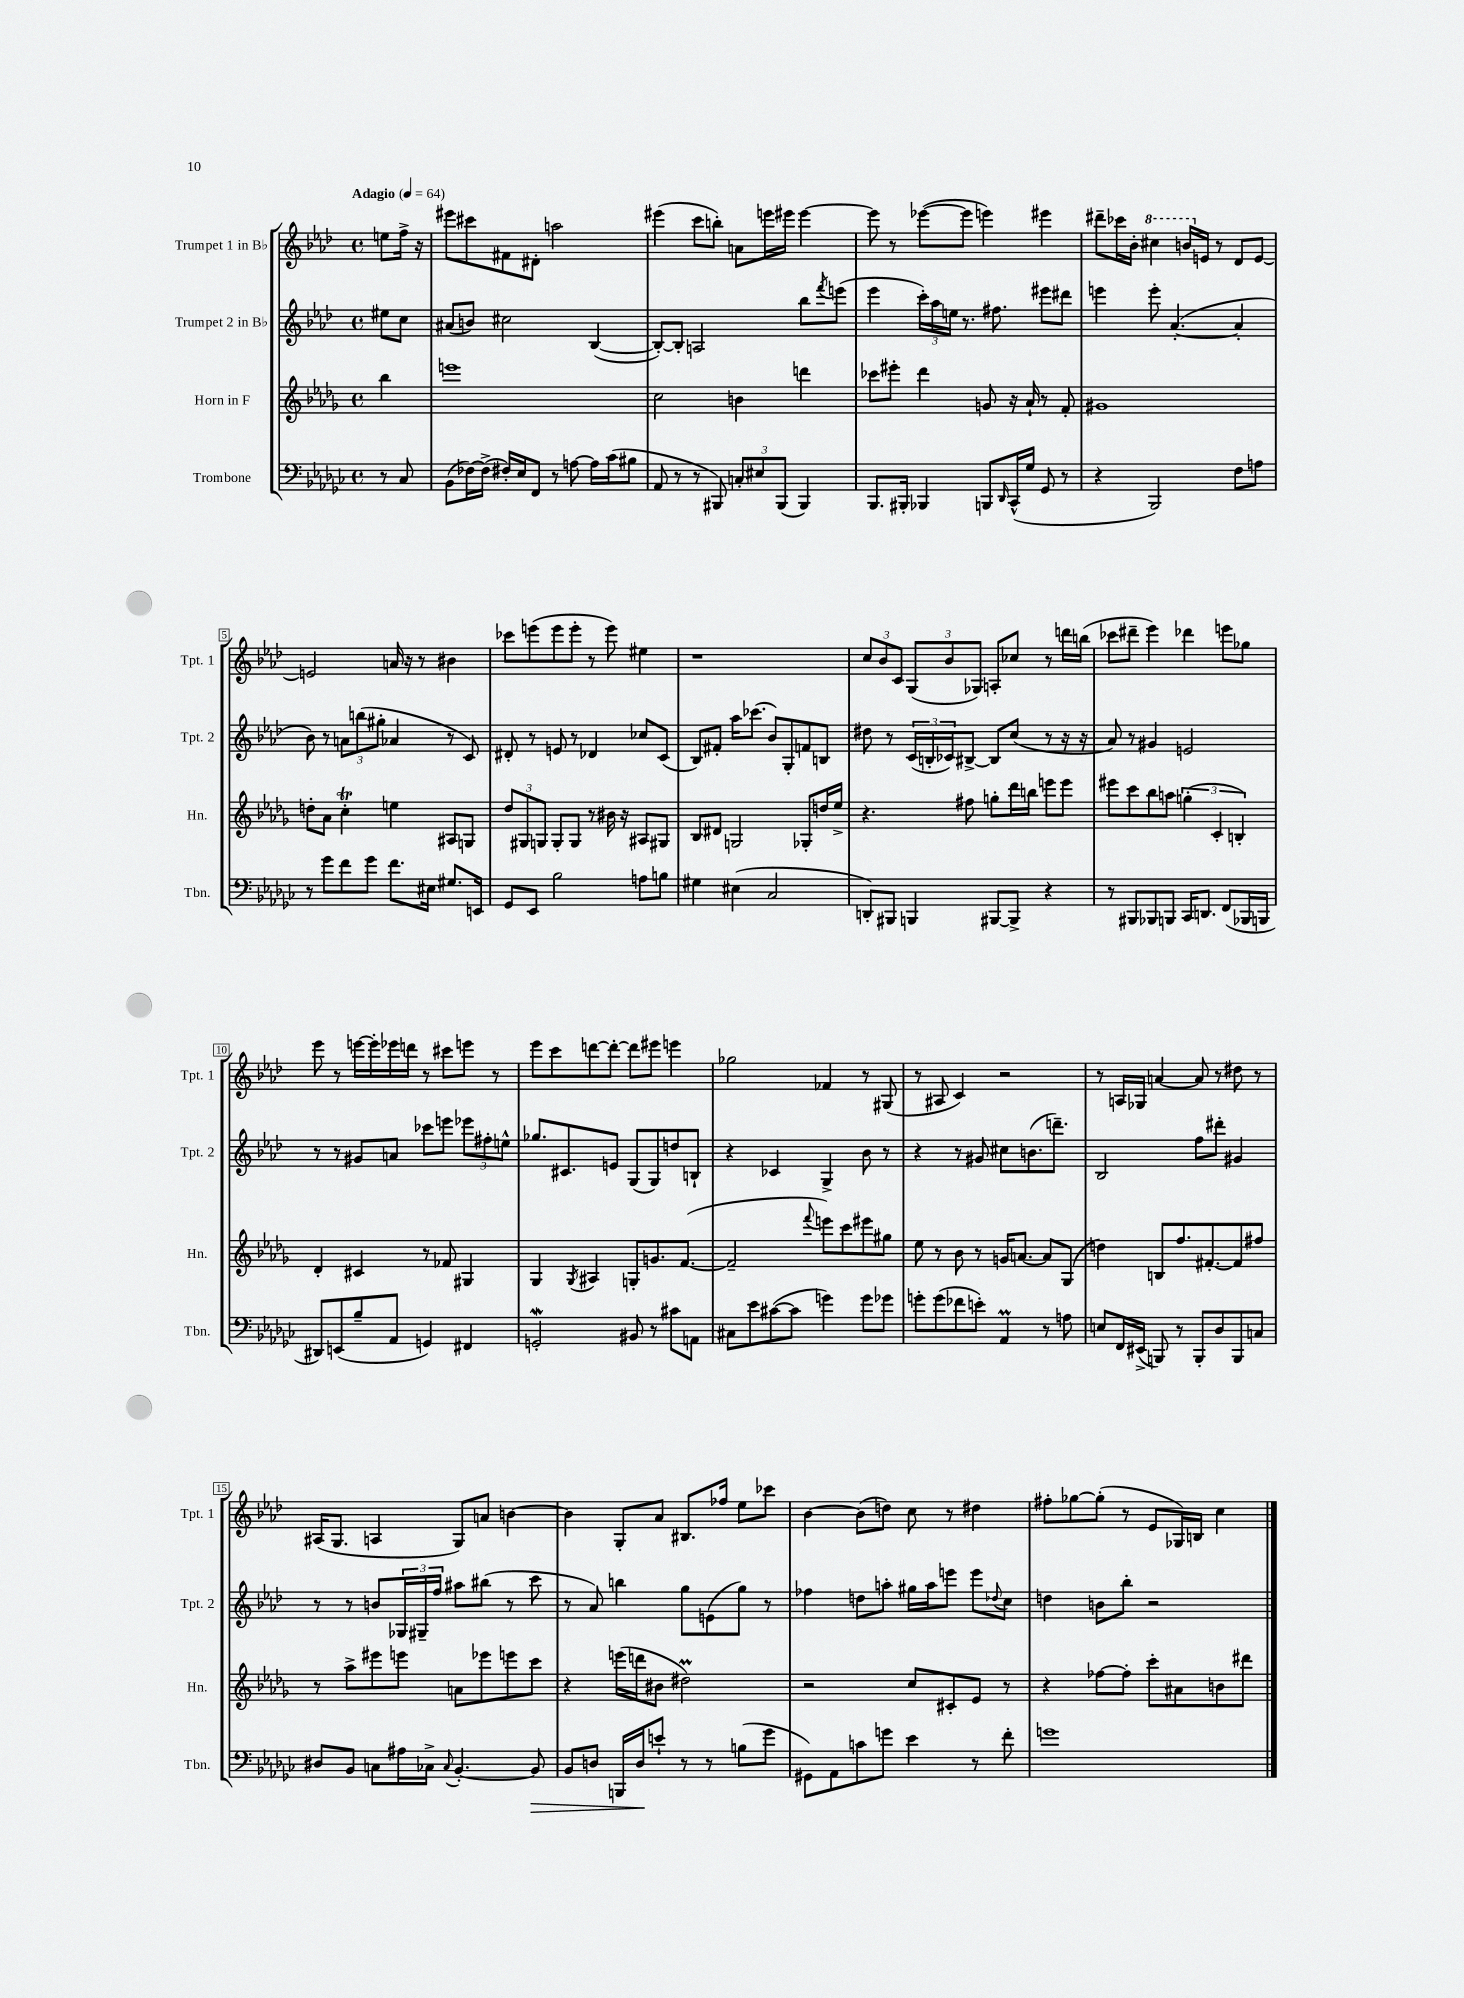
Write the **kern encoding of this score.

**kern	**kern	**kern	**kern
*staff4	*staff3	*staff2	*staff1
*clefF4	*clefG2	*clefG2	*clefG2
*k[b-e-a-d-g-c-]	*k[b-e-a-d-g-]	*k[b-e-a-d-]	*k[b-e-a-d-]
*M4/4	*M4/4	*M4/4	*M4/4
*met(c)	*met(c)	*met(c)	*met(c)
*MM64	*MM64	*MM64	*MM64
8r	4bb-	8ee#	8ee
8C-	.	8cc	16ff^
.	.	.	16r
=	=	=	=
(8BB-	1eee	(8a#	8eee#
[16F-)	.	8b)	8ccc#
(16F-^]	.	.	.
16F#')	.	2cc#	8f#
16E-	.	.	.
8FF	.	.	8d#'
8r	.	.	2aa
[8A	.	.	.
16A]	.	([4B-	.
(16c-	.	.	.
8B#	.	.	.
=	=	=	=
8AA-	2cc	8B-'_)	(4eee#
8r	.	8B-']	.
8r	.	2A	8ccc
8BBB#)	.	.	8bb')
12C'	4b	.	8a
12E#	.	.	.
.	.	.	16eee
(12BBB#	.	.	.
.	.	.	16eee#
4BBB#)	4ddd	8bb-	[4eee#
.	.	8qfff	.
.	.	(8eee	.
=	=	=	=
8.BBB-	8ccc-	4eee-	8eee#]
.	8eee#'	.	8r
16BBB#'	.	.	.
4BBB-	4ddd-	24ccc')	([8eee-
.	.	24aa-	.
.	.	24ee	.
.	.	8.r	8eee-]
8BBB	8g	.	4eee)
.	.	8.ff#	.
16qqDD-	.	.	.
(16CC-^^	16r	.	.
16G-	16a-`	.	.
8GG-	8r	8eee#	4eee#
8r	8f'	8ddd#	.
=	=	=	=
4r	1g#	4eee	8ddd#~
.	.	.	16ccc-
.	.	.	16b-'
2BBB-)	.	8eee'	4ccc#
.	.	([4.a-'	.
.	.	.	16bb
.	.	.	16e
.	.	.	8r
8F	.	4a-']	8d-
8A	.	.	[8e
=	=	=	=
8r	8dd'	8b-)	2e]
8g-	8a-	8r	.
8f	4cc'	12a	.
.	.	(12bb	.
8g-	.	.	.
.	.	12gg#'	.
8.f	4ee	4a-	16a
.	.	.	16r
.	.	.	8r
16E#	.	.	.
8.G#	8A#	8r	4b#
.	8G	8c)	.
16EE	.	.	.
=	=	=	=
8GG-	12dd-	8d#'	8ccc-
.	12G#	.	.
8EE-	.	8r	(8eee
.	12G	.	.
2B-	8G'	8e	8eee
.	8G	8r	8eee'
.	8r	4d-	8r
.	16b#	.	8eee)
.	16r	.	.
8A	8A#	8cc-	4ee#
8B	8G#	(8c	.
=	=	=	=
4G#	8B-	8B-)	1r
.	8d#	8f#'	.
(4E#	2G	16aa-	.
.	.	(8.ccc-	.
2C-	.	8b-)	.
.	.	8G'	.
.	8G-'	8f	.
.	16dd	8B	.
.	16ee-^	.	.
=	=	=	=
8DD')	4.r	8dd#	12cc
.	.	.	12b-
8BBB#	.	8r	.
.	.	.	12c
4BBB	.	(24c	(12G
.	.	24B'	.
.	.	24c-)	12b-
.	8ff#	[8B#^	.
.	.	.	12G-)
[8BBB#	8gg'	8B#]	8A'
8BBB#^]	16ddd-	(8cc	8cc-
.	16bb	.	.
4r	8eee	8r	8r
.	8eee	16r	16ddd
.	.	16r	(16bb
=	=	=	=
8r	8eee#	8a-)	8ccc-
8BBB#	8ccc	8r	8ddd#~
8BBB-	8bb-	4g#	4eee-)
8BBB	8aa	.	.
16CC-	(6gg'	2e	4ddd-
8.DD	.	.	.
.	6c'	.	.
(8FF	.	.	8eee
.	6B')	.	.
16BBB-	.	.	8gg-
16BBB	.	.	.
=	=	=	=
8DD#)	4d-'	8r	8eee-
(8EE	.	8r	8r
8B-~	4c#	8g#	[16eee
.	.	.	16eee']
8AA-	.	8a	16eee-
.	.	.	16ddd
4GG)	8r	8ccc-	8r
.	8f-	8eee	8ccc#
4FF#	4G#	12eee-	8eee
.	.	12ff#'	.
.	.	.	8r
.	.	12ee^^	.
=	=	=	=
2GG'	4G-	8.gg-	8eee-
.	.	.	8ccc
.	.	8.c#	.
.	8qG-	.	.
.	4A#	.	[8ddd
.	.	8e	8ddd'_
8BB#	8G'	(8G	8ddd]
8r	8.g	8G)	8eee#
8c#	.	8dd	4eee
.	([8.f	.	.
8AA	.	8B`	.
=	=	=	=
8C#	2f~]	4r	2gg-
8e-	.	.	.
([8c#	.	4c-	.
8c#]	.	.	.
.	8qqfff	.	.
4g)	8eee)	4G^	4f-
.	8ccc	.	.
8g	8eee#	8b-	8r
8g-	8gg#	8r	(8G#
=	=	=	=
8g'	8ee-	4r	8r
(8g	8r	.	8A#
8f-	8b-	8r	4c)
8e')	8r	8g#	.
4AA-	16g	8cc#	2r
.	[8.a	.	.
.	.	(8.b	.
8r	8a]	.	.
.	.	8.ddd~)	.
8A	(8G-	.	.
=	=	=	=
8E	4dd)	2B-	8r
16FF	.	.	16A
(16EE#^	.	.	16G-
8BBB)	8B	.	[4a
8r	8.ff	.	.
8BBB'	.	8ff	8a]
.	[8.f#'	.	.
8D-	.	8ddd#'	8r
8BBB	8f#]	4g#	8dd#
8C	8ff#	.	8r
=	=	=	=
8D#	8r	8r	(16A#
.	.	.	8.G
8BB-	8aa-^	8r	.
8C	8eee#	8b	4A
16A#	8eee	24G-	.
.	.	24G#~	.
16C-^	.	.	.
.	.	24ff	.
8qqC-	.	.	.
[4.BB-'	8a	8aa#	8G)
.	8eee-	(8bb#	8a
.	8eee	8r	[4b
8BB-]	8ccc	8ccc	.
=	=	=	=
8BB-	4r	8r	4b]
8D	.	8a-)	.
16BBB	(16eee	4bb	8G'
16D	16ddd	.	.
8e`	8b#	.	8a-
8r	2dd#)	8gg	8.B#
8r	.	(8e	.
.	.	.	16ff-
(8B	.	8gg)	8ee-
8g-	.	8r	8ccc-
=	=	=	=
8GG#)	2r	4ff-	[4b-
8AA-	.	.	.
8c	.	8dd	(8b-]
8g	.	8aa'	8dd)
4e-	8cc	16gg#	8cc
.	.	16aa	.
.	8c#'	8eee	8r
8r	8e-	8eee	4dd#
.	.	8qqdd-	.
8f'	8r	8cc	.
=	=	=	=
1g	4r	4dd	8ff#'
.	.	.	[8gg-
.	[8ff-	8b	(8gg-']
.	8ff-']	8bb-'	8r
.	8ccc'	2r	8e-
.	8a#	.	16G-)
.	.	.	16B
.	8b	.	4cc
.	8ddd#	.	.
==	==	==	==
*-	*-	*-	*-
